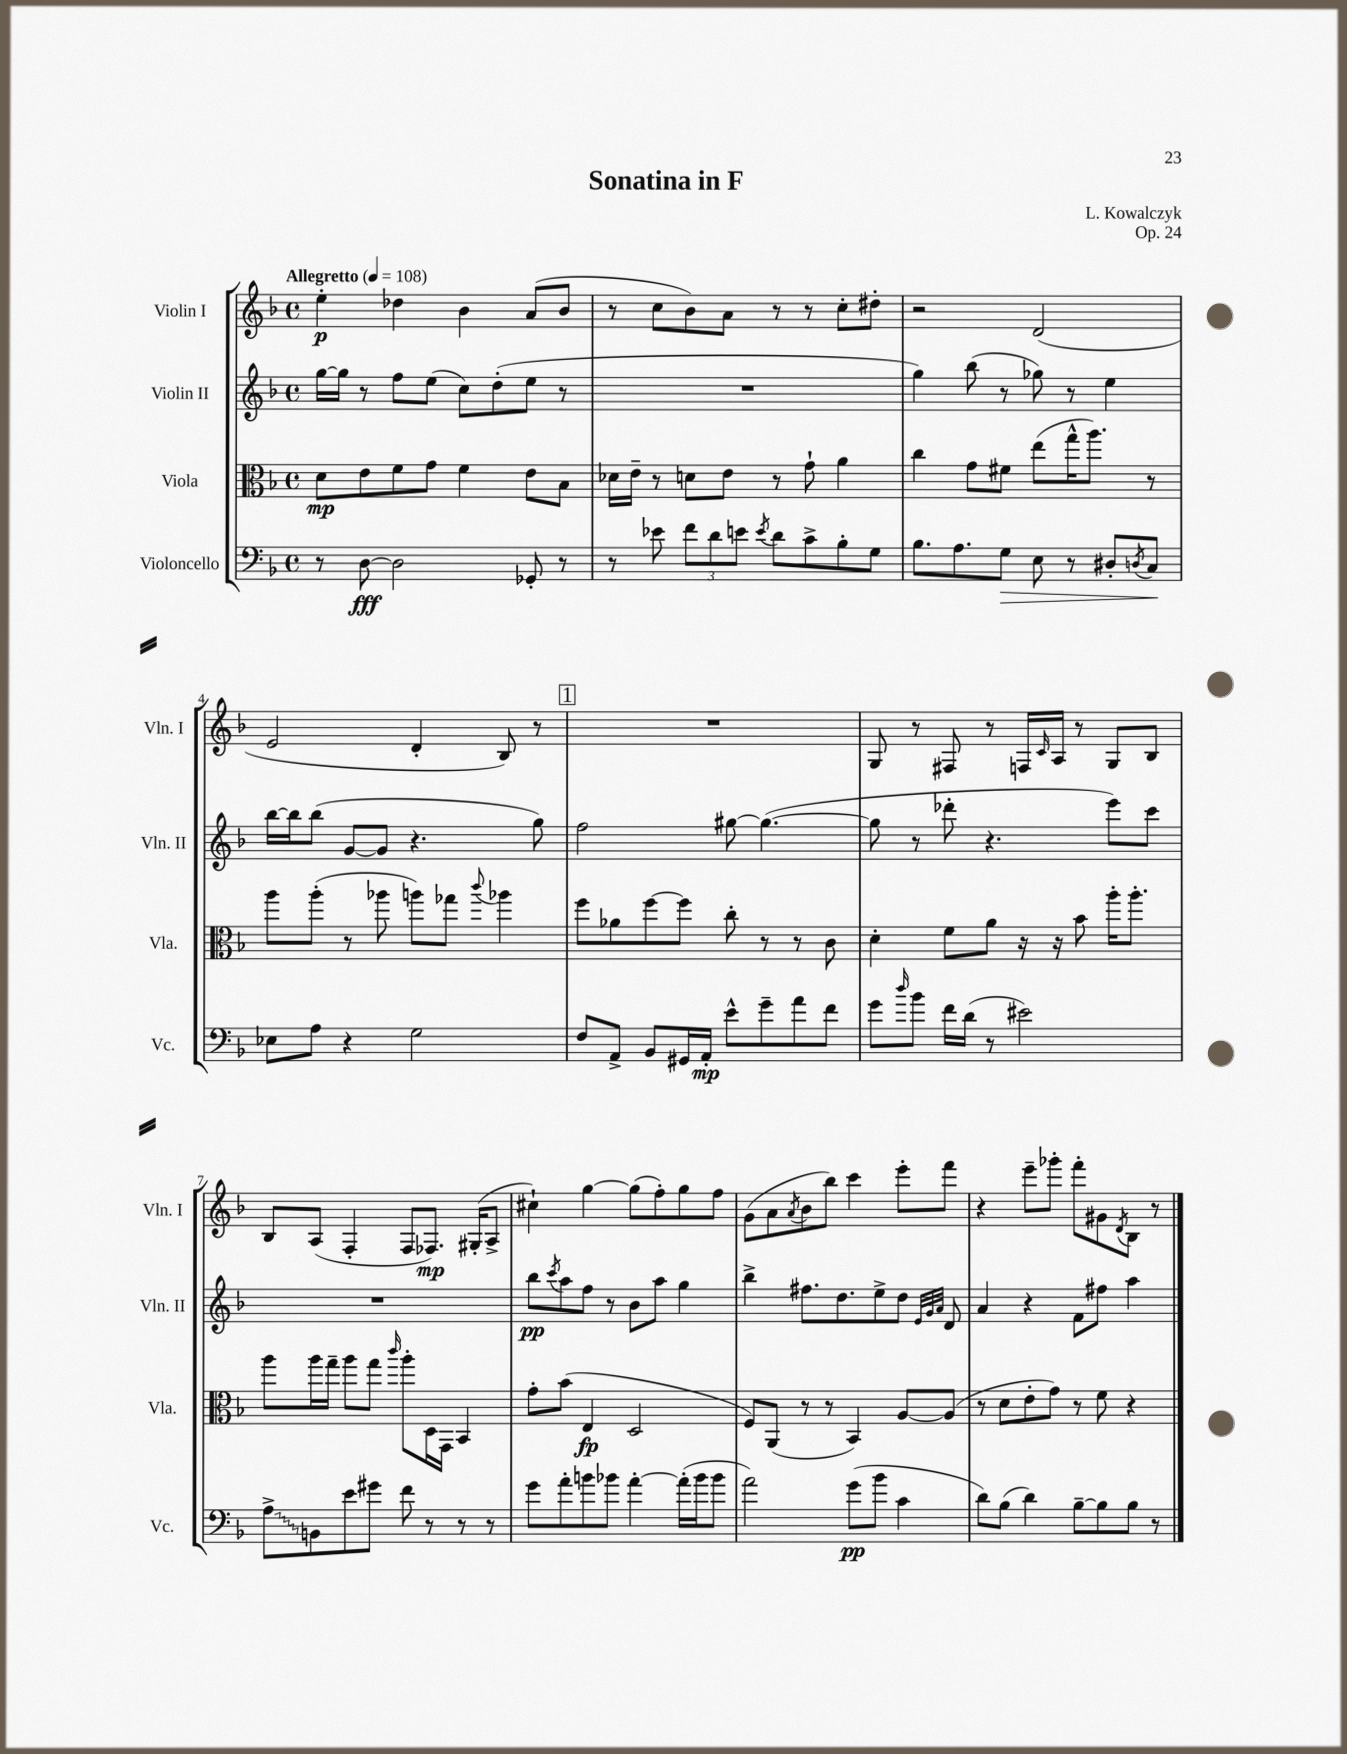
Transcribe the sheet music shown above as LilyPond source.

\header { title = "Sonatina in F" composer = "L. Kowalczyk" opus = "Op. 24" }
<<
\new StaffGroup <<
\new Staff = "s0" \with { instrumentName = "Violin I" shortInstrumentName = "Vln. I" } {
    \clef treble \key f \major \defaultTimeSignature \time 4/4 \tempo "Allegretto" 4 = 108
    e''4-.\p des''4 bes'4 a'8( bes'8 |
    r8 c''8 bes'8) a'8 r8 r8 c''8-. dis''8-. |
    r2 d'2( |
    e'2 d'4-. bes8) r8 |
    \mark \markup { \box "1" } R1 |
    g8 r8 fis8 r8 f16 \grace { c'16 } a16 r8 g8 bes8 |
    bes8 a8( f4-. f8 fes8.\mp) gis16-.( a8-> |
    cis''4-!) g''4~ g''8( f''8-.) g''8 f''8 |
    g'8( a'8 \acciaccatura { a'8 } bes'8 bes''8) c'''4 e'''8-. f'''8 |
    r4 e'''8-- ges'''8-. f'''8-. gis'8 \acciaccatura { d'8 } bes8 r8 \bar "|." |
}
\new Staff = "s1" \with { instrumentName = "Violin II" shortInstrumentName = "Vln. II" } {
    \clef treble \key f \major \defaultTimeSignature \time 4/4
    g''16~ g''16 r8 f''8 e''8( c''8) d''8-.( e''8 r8 |
    R1 |
    g''4) bes''8( r8 ges''8) r8 e''4 |
    bes''16~ bes''16 bes''8( g'8~ g'8 r4. g''8) |
    \mark \markup { \box "1" } f''2 gis''8~ gis''4.~( |
    gis''8 r8 des'''8-. r4. e'''8) c'''8 |
    R1 |
    bes''8\pp \acciaccatura { c'''8 } a''8 f''8 r8 bes'8 a''8 g''4 |
    bes''4-> fis''8. d''8. e''8-> d''8 \grace { e'32 g'32 a'32 } d'8 |
    a'4 r4 f'8 fis''8 a''4 \bar "|." |
}
\new Staff = "s2" \with { instrumentName = "Viola" shortInstrumentName = "Vla." } {
    \clef alto \key f \major \defaultTimeSignature \time 4/4
    d'8\mp e'8 f'8 g'8 f'4 e'8 bes8 |
    des'16 e'16-- r8 d'8 e'8 r8 g'8-! a'4 |
    c''4 g'8 fis'8 e''8( g''16-^ a''8.) r8 |
    a''8 a''8-.( r8 aes''8 a''8) ges''8 \appoggiatura { c'''8 } aes''4 |
    \mark \markup { \box "1" } f''8 aes'8 f''8~ f''8 c''8-. r8 r8 c'8 |
    d'4-. f'8 a'8 r16 r16 bes'8 a''16-. a''8.-. |
    a''8 a''16 g''16-- a''8 g''8 \grace { c'''16 } a''8-. d16 g,16 bes,4 |
    g'8-. bes'8( e4\fp d2 |
    f8) a,8( r8 r8 bes,4) a8~ a8( |
    r8 d'8 e'8-. g'8) r8 f'8 r4 \bar "|." |
}
\new Staff = "s3" \with { instrumentName = "Violoncello" shortInstrumentName = "Vc." } {
    \clef bass \key f \major \defaultTimeSignature \time 4/4
    r8 d8~\fff d2 ges,8-. r8 |
    r8 ees'8 \tuplet 3/2 { f'8 d'8 e'8 } \acciaccatura { e'8 } d'8 c'8-> bes8-. g8 |
    bes8. a8. g8\> e8 r8 dis8-. \acciaccatura { d8 } c8\! |
    ees8 a8 r4 g2 |
    \mark \markup { \box "1" } f8 a,8-> bes,8 gis,16 a,16-.\mp e'8-^ g'8-- a'8 f'8 |
    g'8 \grace { d''16 } bes'8 f'16 d'16( r8 eis'2) |
    \once \override Glissando.style = #'zigzag a8->\glissando b,8 e'8 gis'8 f'8 r8 r8 r8 |
    g'8 a'8-. b'8 bes'8 a'4~-. a'16-.( bes'16 bes'8 |
    a'2) g'8\pp( bes'8 c'4 |
    d'8) bes8( d'4) bes8~-- bes8 bes8 r8 \bar "|." |
}
>>
>>
